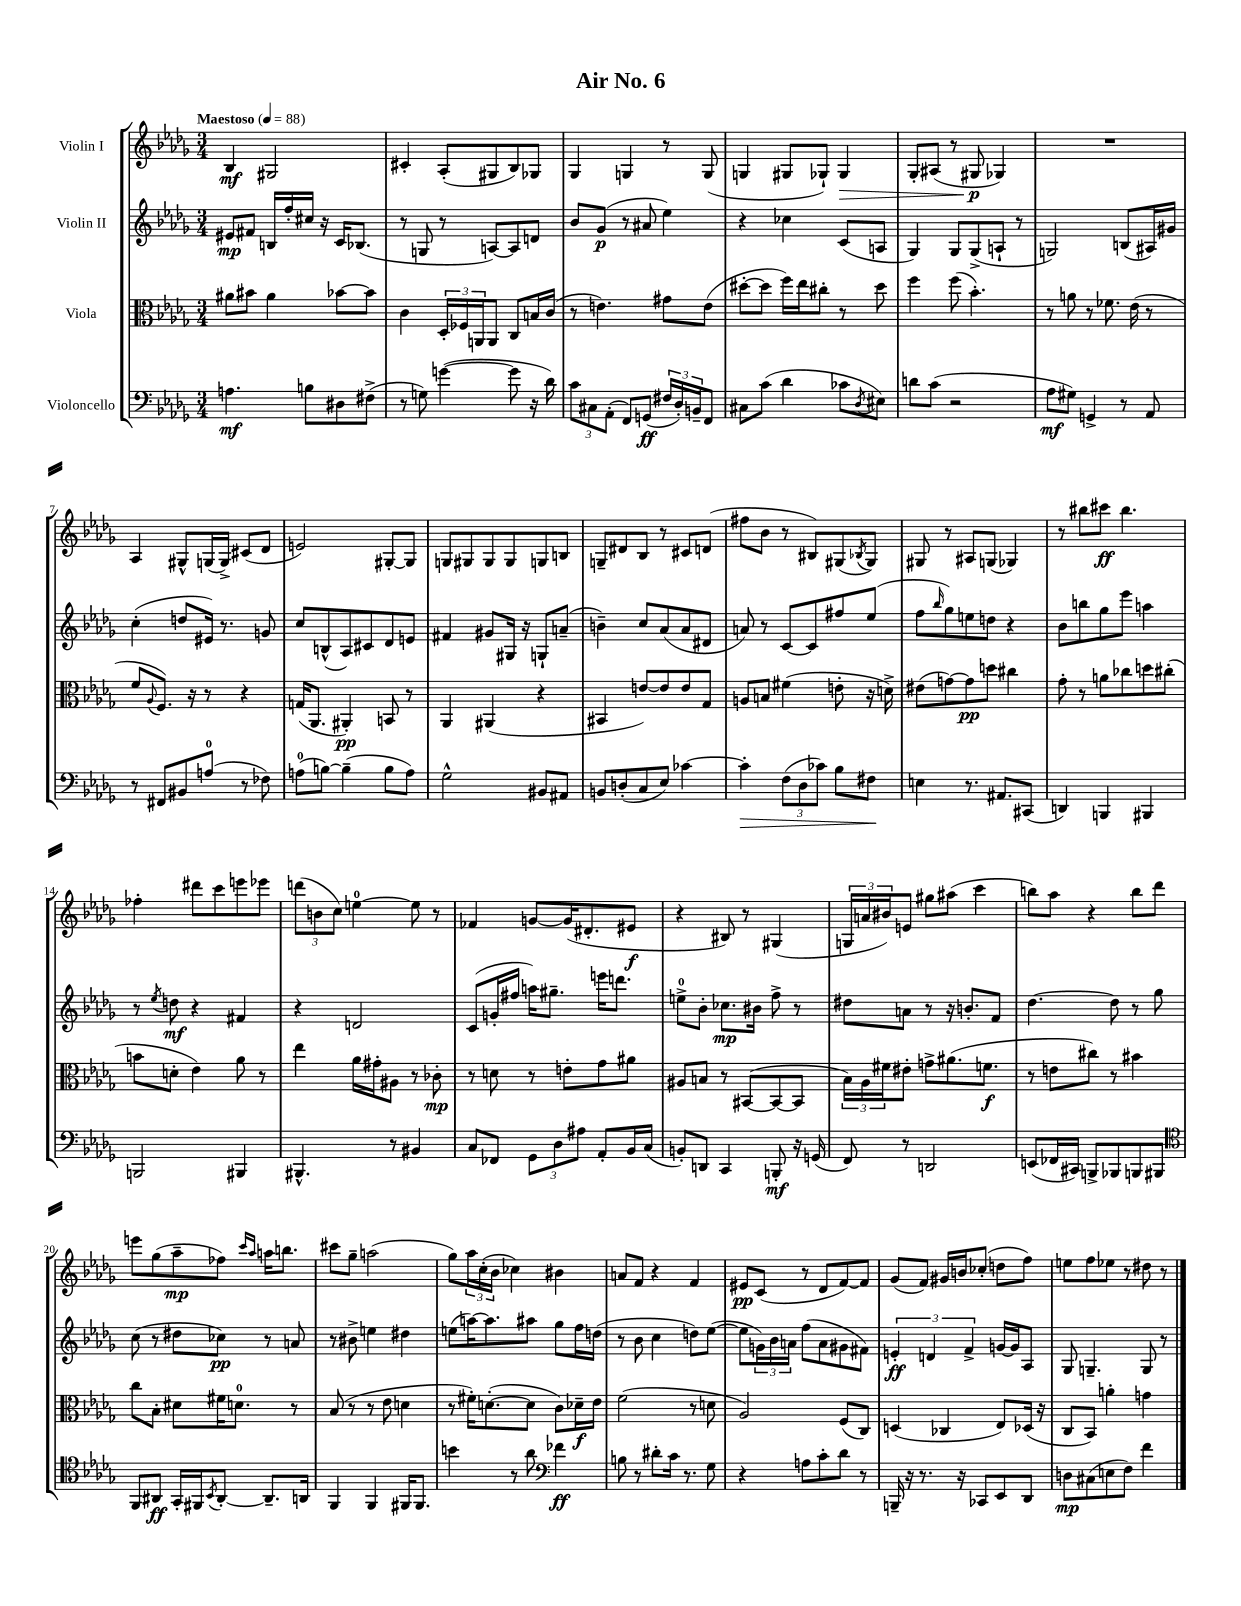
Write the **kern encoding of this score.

**kern	**kern	**kern	**kern
*staff4	*staff3	*staff2	*staff1
*clefF4	*clefC3	*clefG2	*clefG2
*k[b-e-a-d-g-]	*k[b-e-a-d-g-]	*k[b-e-a-d-g-]	*k[b-e-a-d-g-]
*M3/4	*M3/4	*M3/4	*M3/4
*MM88	*MM88	*MM88	*MM88
4.A	8a#	8e#	4B-
.	8b#	8f#	.
.	4a#	16B	2G#
.	.	16ff'	.
8B	.	16cc#	.
.	.	16r	.
8D#	[8b-	16c	.
.	.	(8.B-	.
(8F#^	8b-]	.	.
=	=	=	=
8r	4c	8r	4c#'
8G)	.	8G	.
([4g	24D-'	8r	(8A-'
.	24F-	.	.
.	24AA	.	.
.	8AA	[8A)	8G#
8g]	8C	8A]	8B-)
16r	16B	8d	8G-
16d-)	(16c	.	.
=	=	=	=
12c	8r	8b-	4G-
12C#	.	.	.
.	4.e)	(8g-	.
(12AA-'	.	.	.
8FF)	.	8r	4G
(8GG	.	8a#	.
24F#	8g#	4ee-)	8r
24D-')	.	.	.
24BB~	.	.	.
8FF	(8e	.	(8G
=	=	=	=
8C#	[8dd#'	4r	4G
(8c	8dd#]	.	.
4d-	16ff)	4cc-	8G#
.	16ee-	.	.
.	8cc#'	.	8G-`)
8c-	8r	(8c	4G-
8qD-	.	.	.
8E#)	8dd#	8A	.
=	=	=	=
8d	4ff	4G-)	8G-'
(8c	.	.	(8A#
2r	(8ff	8G-	8r
.	4.b-')	(8G-^	8G#
.	.	8A`	4G-)
.	.	8r	.
=	=	=	=
8A-	8r	2G)	2.r
8G#)	8a	.	.
4GG^	8r	.	.
.	8.f-	.	.
8r	.	(8B	.
.	(16e-	.	.
8AA-	8r	16A#)	.
.	.	16g#	.
=	=	=	=
8r	8f	(4cc'	4A-
.	8qqA-	.	.
8FF#	8.F)	.	.
8BB#	.	8dd	8G#^^
.	16r	.	.
(8A	8r	16e#)	(16G
.	.	8.r	16G^)
8r	4r	.	(8c#
8F-)	.	8g	8d-
=	=	=	=
(8A	(16G	8cc	2e)
.	8.AA-	.	.
[8B)	.	(8B^^	.
(4B~]	4AA#')	8A-)	.
.	.	8c#	.
8B	8BB	8d-	[8G#'
8A)	8r	8e	8G#]
=	=	=	=
2G-^^	4AA-	4f#	8G
.	.	.	8G#
.	(4AA#	8g#	8G#
.	.	16G#	8G#
.	.	16r	.
8BB#	4r	8G`	8G
8AA#	.	(8a~	8B
=	=	=	=
8BB	4BB#	4b~)	8G~
(8D'	.	.	8d#
8C	[8e)	8cc	8B-
8E-)	8e]	(8a-	8r
[4c-	8e	8a-	8c#
.	8G-	8d#	(8d
=	=	=	=
4c-']	8A	8a)	8ff#
.	8B	8r	8b-
(12F	(4f#	[8c	8r
12D-	.	.	.
.	.	8c]	8B#)
12c-)	.	.	.
8B-	8e'	8ff#	(8G#
.	.	.	8qB-
8F#	16r	(8ee-	8G#)
.	16d^)	.	.
=	=	=	=
4E	(8e#	8ff	8G#
.	.	16qqbb-	.
.	[8g)	8gg-)	8r
8.r	8g]	8ee	8A#
.	8dd	8dd	(8G
8.AA#	.	.	.
.	4cc#	4r	4G-)
(8CC#	.	.	.
=	=	=	=
4DD)	8g-'	8b-	8r
.	8r	8bb	8bb#
4BBB	8a	8gg-	8ccc#
.	8cc-	8eee-	4.bb#
4BBB#	8dd	4aa	.
.	(8cc#'	.	.
=	=	=	=
2BBB	8b	8r	4ff-'
.	.	8qee-	.
.	8d'	8dd	.
.	4e-)	4r	8ddd#
.	.	.	8ccc
4BBB#	8a-	4f#	8eee
.	8r	.	8eee-
=	=	=	=
4.BBB#^^	4ee-	4r	(12ddd
.	.	.	12b
.	.	.	12cc)
.	16a-	2d	[4ee
.	16g#'	.	.
8r	8A#	.	.
4BB#	8r	.	8ee]
.	8c-'	.	8r
=	=	=	=
8C	8r	(8c	4f-
8FF-	8d	16g'	.
.	.	16ff#	.
12GG-	8r	16aa)	[8g
.	.	8.gg#~	.
12D-	.	.	.
.	8e'	.	(16g]
12A#	.	.	.
.	.	.	8.d#'
8AA-'	8g-	16eee	.
.	.	8.ddd	.
16BB-	8a#	.	8e#
(16C	.	.	.
=	=	=	=
8BB')	8A#	8ee^	4r
8DD	8B	8b-'	.
4CC	8r	8.cc-	8B#)
.	([8BB#	.	8r
.	.	16b#	.
8BBB'	8BB#_	8ff^	(4G#
16r	8BB#]	8r	.
(16GG	.	.	.
=	=	=	=
8FF)	24B-)	8dd#	24G
.	24A-	.	24a
.	24f#	.	24b#)
8r	8e#'	8a	8e
2DD	8g^	8r	8gg#
.	(8.a#	16r	(8aa#
.	.	8.b'	.
.	.	.	4ccc
.	8.f	.	.
.	.	8f	.
=	=	=	=
(8EE	8r	[4.dd-	8bb)
16FF-	8e	.	8aa-
16CC#)	.	.	.
8BBB^	8cc#)	.	4r
8BBB-	8r	8dd-]	.
8BBB	4b#	8r	8bb
8BBB#	.	8gg-	8ddd-
=	=	=	=
*clefC4	*	*	*
8FF	8cc	(8cc	8eee
8AA#	8B-'	8r	(8gg-
16GG-'	8d#	8dd#	8aa-~
16FF#	.	.	.
8qBB-	.	.	.
[8AA#'	16f#	8cc-)	8ff-)
.	8.d	.	.
.	.	.	16qqccc
.	.	.	16qqaa-
8.AA#~]	.	8r	16aa
.	.	.	8.bb
.	8r	8a	.
16AA	.	.	.
=	=	=	=
4FF	(8B-	8r	8ccc#
.	8r	8b#^	8gg-~
4FF	8r	4ee	(2aa
.	8e-	.	.
16FF#	4d	4dd#	.
8.FF#	.	.	.
=	=	=	=
4b	8r	(8ee	8gg-)
.	16f#')	[16aa)	24aa-
.	.	.	(24cc'
.	([8.d'	8.aa]	.
.	.	.	24b-
8r	.	.	4cc-)
8a-	8d]	8aa#	.
*clefF4	*	*	*
4f-	8c)	8gg-	4b#
.	16d-~	16ff	.
.	16e-	(16dd	.
=	=	=	=
8B	(2f	8r	8a
8r	.	8b-	8f
8d#'	.	4cc	4r
16c	.	.	.
8.r	.	.	.
.	8r	8dd)	4f
8G-	8d	([8ee-	.
=	=	=	=
4r	2A-)	8ee-]	8e#
.	.	24g)	(8c
.	.	24b-	.
.	.	24a	.
8A	.	(8ff	8r
8c'	.	8a	8d-
8d-	(8F	8g#	[8f)
8r	8C)	8f#)	8f]
=	=	=	=
16BBB~	(4D	6e'	(8g-
16r	.	.	.
8.r	.	.	8f)
.	.	6d	.
.	4C-	.	16g#
16r	.	.	16b
.	.	6f^	.
8CC-	.	.	(8cc-'
8EE-	8E-)	[16g	8dd
.	.	16g]	.
8DD-	(16D-	8A-	8ff)
.	16r	.	.
=	=	=	=
8D	8C	8G-	8ee
(8C#	8BB-)	4.G~	8ff
8E	4a'	.	8ee-
8F)	.	.	8r
4f	4g	8G	8dd#
.	.	8r	8r
==	==	==	==
*-	*-	*-	*-
